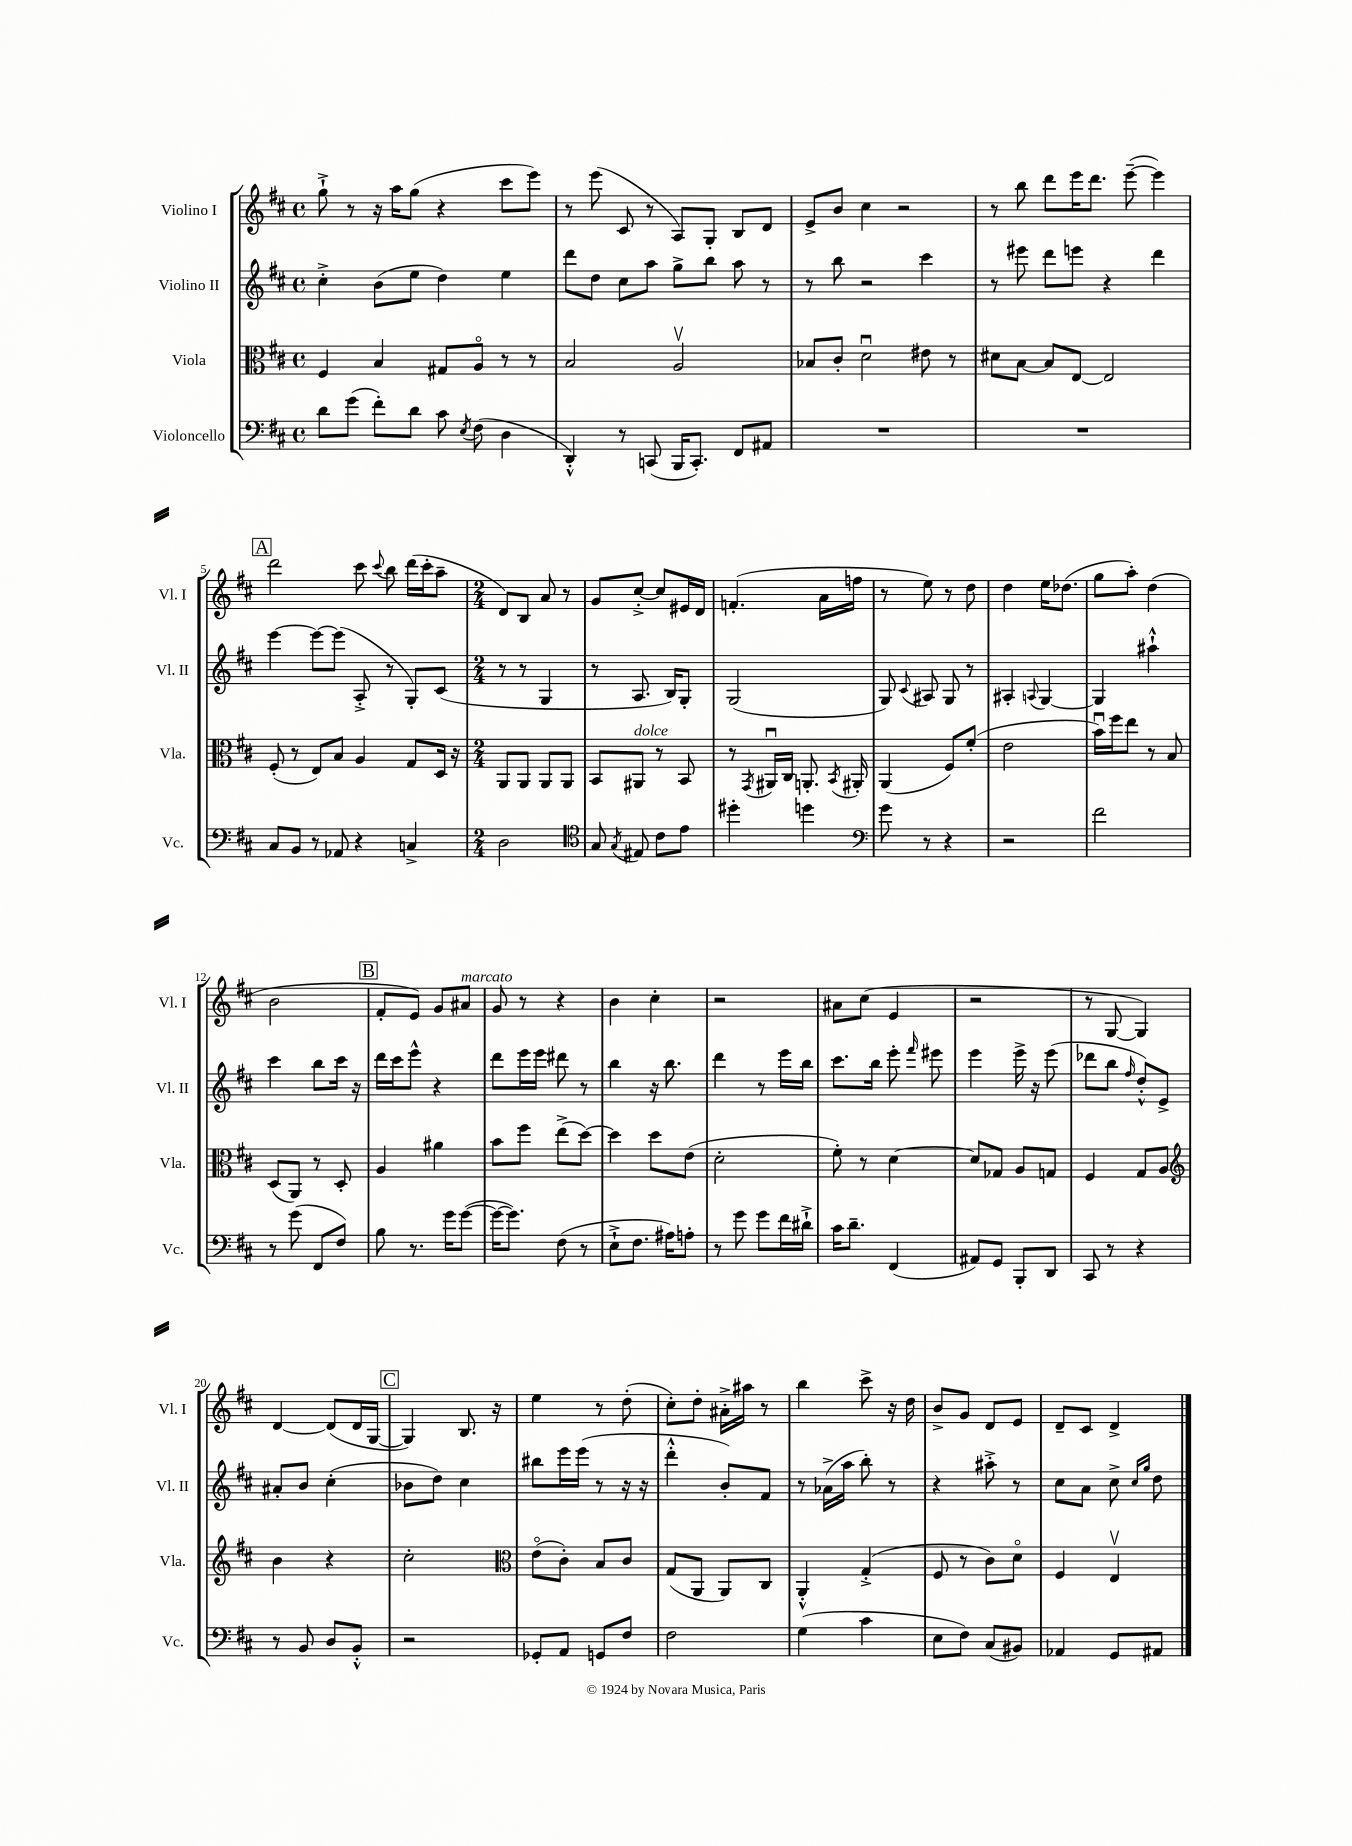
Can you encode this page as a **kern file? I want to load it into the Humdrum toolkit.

**kern	**kern	**kern	**kern
*part4	*part3	*part2	*part1
*staff4	*staff3	*staff2	*staff1
*I"Violoncello	*I"Viola	*I"Violino II	*I"Violino I
*I'Vc.	*I'Vla.	*I'Vl. II	*I'Vl. I
*clefF4	*clefC3	*clefG2	*clefG2
*k[f#c#]	*k[f#c#]	*k[f#c#]	*k[f#c#]
*M4/4	*M4/4	*M4/4	*M4/4
*met(c)	*met(c)	*met(c)	*met(c)
=1	=1	=1	=1
8d\L	4F#/	4cc#'^\	8gg`^\
(8g\J	.	.	8r
8f#'\L)	4B/	(8b\L	16r
.	.	.	16aa\KL
8d\J	.	8ee\J	(8gg\J
8c#\	8G#X/L	4dd\)	4r
8qE/	.	.	.
(8F#\	8A/J	.	.
4D\	8r	4ee\	8ccc#\L
.	8r	.	8eee\J)
=2	=2	=2	=2
4DD'^^/)	2B/	8ddd\L	8r
.	.	8dd\J	(8eee\
8r	.	8cc#\L	8c#/
(8CCn/	.	8aa\J	8r
16BBB/KL	2Av/	8gg^\L	8A/L)
8.CC'/J)	.	.	.
.	.	8bb\J	8G'/J
8FF#/L	.	8aa\	8B/L
8AA#X/J	.	8r	8d/J
=3	=3	=3	=3
1r	8B-X/L	8r	8e^/L
.	8c#'/J	8bb\	8b/J
.	2du\	2r	4cc#\
.	.	.	2r
.	8e#X\	4ccc#\	.
.	8r	.	.
=4	=4	=4	=4
1r	8d#X\L	8r	8r
.	[8B\J	8eee#X\	8bb\
.	8B/L]	8ddd\L	8ddd\L
.	[8E/J	8eeen\J	16eee\K
.	.	.	8.ddd\J
.	2E/]	4r	.
.	.	.	([8eee~\
.	.	4ddd\	4eee\])
!!LO:LB:g=z
!!LO:REH:place=s1:t=A
=5	=5	=5	=5
8C#/L	(8F#'/	[4eee\	2ddd\
8BB/J	8r	.	.
8r	8E/L)	8eee\L_	.
8AA-X/	8B/J	(8eee\J]	.
4r	4A/	8A'^/	8ccc#\
.	.	.	8qqccc#/
.	.	8r	8bb\
4Cn^/	8G/L	8G'/L)	(16ddd\LL
.	.	.	16ccc#'\J
.	16D/Jk	(8c#/J	8aa~\J
.	16r	.	.
=6	=6	=6	=6
*M2/4	*M2/4	*M2/4	*M2/4
2D\	8AA/L	8r	8d/L)
.	8AA/J	8r	8B/J
.	8AA/L	4G/	8a/
.	8AA/J	.	8r
=7	=7	=7	=7
*clefC4	*	*	*
8G/	8BB/L	8r	8g/L
8qG/	.	.	.
!	!LO:TX:a:i:t=dolce	!	!
8E#X/	8AA#X/J	8.A/	[8cc#'^/J
8c#\L	8r	.	8cc#/L]
.	.	16B/KL)	.
8e\J	8BB/	8G'/J	16e#X/L
.	.	.	16d/JJ
=8	=8	=8	=8
4dd#X'\	8r	(2G/	(4.fn'/
.	8qGG/	.	.
.	16AA#Xu/LL	.	.
.	16C#/JJ	.	.
4ddn\	8.AAn'/	.	.
.	.	.	16a\LL
.	8qBB/	.	.
.	16AA#X'/	.	16ffn\JJ
=9	=9	=9	=9
*clefF4	*	*	*
8g\	(4AA/	8G/)	8r
.	.	8qqc#/	.
8r	.	8A#X/	8ee\)
4r	8F#/L)	8G/	8r
.	(8f#'/J	8r	8dd\
=10	=10	=10	=10
2r	2e\	4A#X'/	4dd\
.	.	8qqAn/	.
.	.	[4G/	16ee\KL
.	.	.	(8.dd-X\J
=11	=11	=11	=11
2f#\	16bu\LL)	4G/]	8gg\L
.	16ff#\J	.	.
.	8ee\J	.	8aa'\J)
.	8r	4aa#X`^^\	(4dd\
.	8B/	.	.
!!LO:LB:g=z
=12	=12	=12	=12
8r	(8D/L	4ccc#\	2b\
(8g\	8AA/J)	.	.
8FF#/L	8r	8bb\L	.
8F#/J)	8D'/	16ccc#\Jk	.
.	.	16r	.
!!LO:REH:place=s1:t=B
=13	=13	=13	=13
8B\	4A/	16ddd\LL	8f#'/L
.	.	16ccc#\J	.
8.r	.	8eee^^\J	8e/J)
.	4a#X\	4r	8g/L
16g\KL	.	.	.
!	!	!	!LO:TX:a:i:t=marcato
([8g\J	.	.	8a#X/J
=14	=14	=14	=14
16g\KL_	8b\L	8ddd\L	8g/
8.g\J])	.	.	.
.	8ff#\J	16eee\L	8r
.	.	16eee\JJ	.
(8F#\	(8ee^\L	8ddd#X\	4r
8r	[8dd\J)	8r	.
=15	=15	=15	=15
8E`^\L	4dd\]	4bb\	4b\
8.F#\J	.	.	.
.	8dd\L	16r	4cc#'\
16A#X\KL)	.	8.bb\	.
8An'\J	(8e\J	.	.
=16	=16	=16	=16
8r	2d'\	4ddd\	2r
8g\	.	.	.
8g\L	.	8r	.
16f#\L	.	16eee\LL	.
16d#X`^\JJ	.	16bb\JJ	.
=17	=17	=17	=17
16c#\KL	8f#'\)	8.ccc#\L	8a#X\L
8.d~\J	.	.	.
.	8r	.	(8cc#\J
.	.	16bb\Jk	.
(4FF#/	[4d\	8eee'\	4e/
.	.	16qqfff#/	.
.	.	8eee#X\	.
=18	=18	=18	=18
8AA#X/L)	8d/L]	4eee\	2r
8GG/J	8G-X/J	.	.
8BBB'/L	8A/L	16eee^\	.
.	.	16r	.
8DD/J	8Gn/J	(8eee\	.
=19	=19	=19	=19
8CC#/	4F#/	8ddd-X\L	8r
8r	.	8bb\J	[8G/
.	.	16qqff#/	.
4r	8G/L	8dd'^^/L)	4G/])
.	8A/J	8e^/J	.
!!LO:LB:g=z
=20	=20	=20	=20
*	*clefG2	*	*
8r	4b\	8a#X'/L	[4d/
8BB/	.	8b/J	.
8D/L	4r	(4cc#'\	(8d/L]
8BB'^^/J	.	.	16d/L
.	.	.	[16G/JJ
!!LO:REH:place=s1:t=C
=21	=21	=21	=21
2r	2cc#'\	8b-X\L	4G/])
.	.	8dd\J)	.
.	.	4cc#\	8.B/
.	.	.	16r
=22	=22	=22	=22
*	*clefC3	*	*
8GG-X'/L	(8e\L	8bb#X\L	4ee\
8AA/J	8c#'\J)	16eee\L	.
.	.	(16eee\JJ	.
8GGn/L	8B/L	8r	8r
8F#/J	8c#/J	16r	(8dd'\
.	.	16r	.
=23	=23	=23	=23
2F#\	(8G/L	4ddd'^^\	8cc#'\L)
.	8AA/J	.	8dd'\J
.	8AA/L)	8b'/L)	16a#X'^\LL
.	.	.	16aa#X\JJ
.	8C#/J	8f#/J	8r
=24	=24	=24	=24
(4G\	4AA'^^/	8r	4bb\
.	.	(16a-X^\LL	.
.	.	16aa\JJ	.
4c#\	(4G'^/	8bb'\)	8ccc#^\
.	.	8r	16r
.	.	.	16dd\
=25	=25	=25	=25
8E\L	8F#/	4r	8b^/L
8F#\J)	8r	.	8g/J
(8C#/L	8c#\L)	8aa#X'^\	8d/L
8BB#X/J)	8d\J	8r	8e/J
=26	=26	=26	=26
4AA-X/	4F#/	8cc#\L	8d~/L
.	.	8a\J	8c#/J
8GG/L	4Ev/	8cc#^\	4d^/
.	.	16qqcc#/LL	.
.	.	16qqgg/JJ	.
8AA#X/J	.	8dd\	.
==	==	==	==
*-	*-	*-	*-
